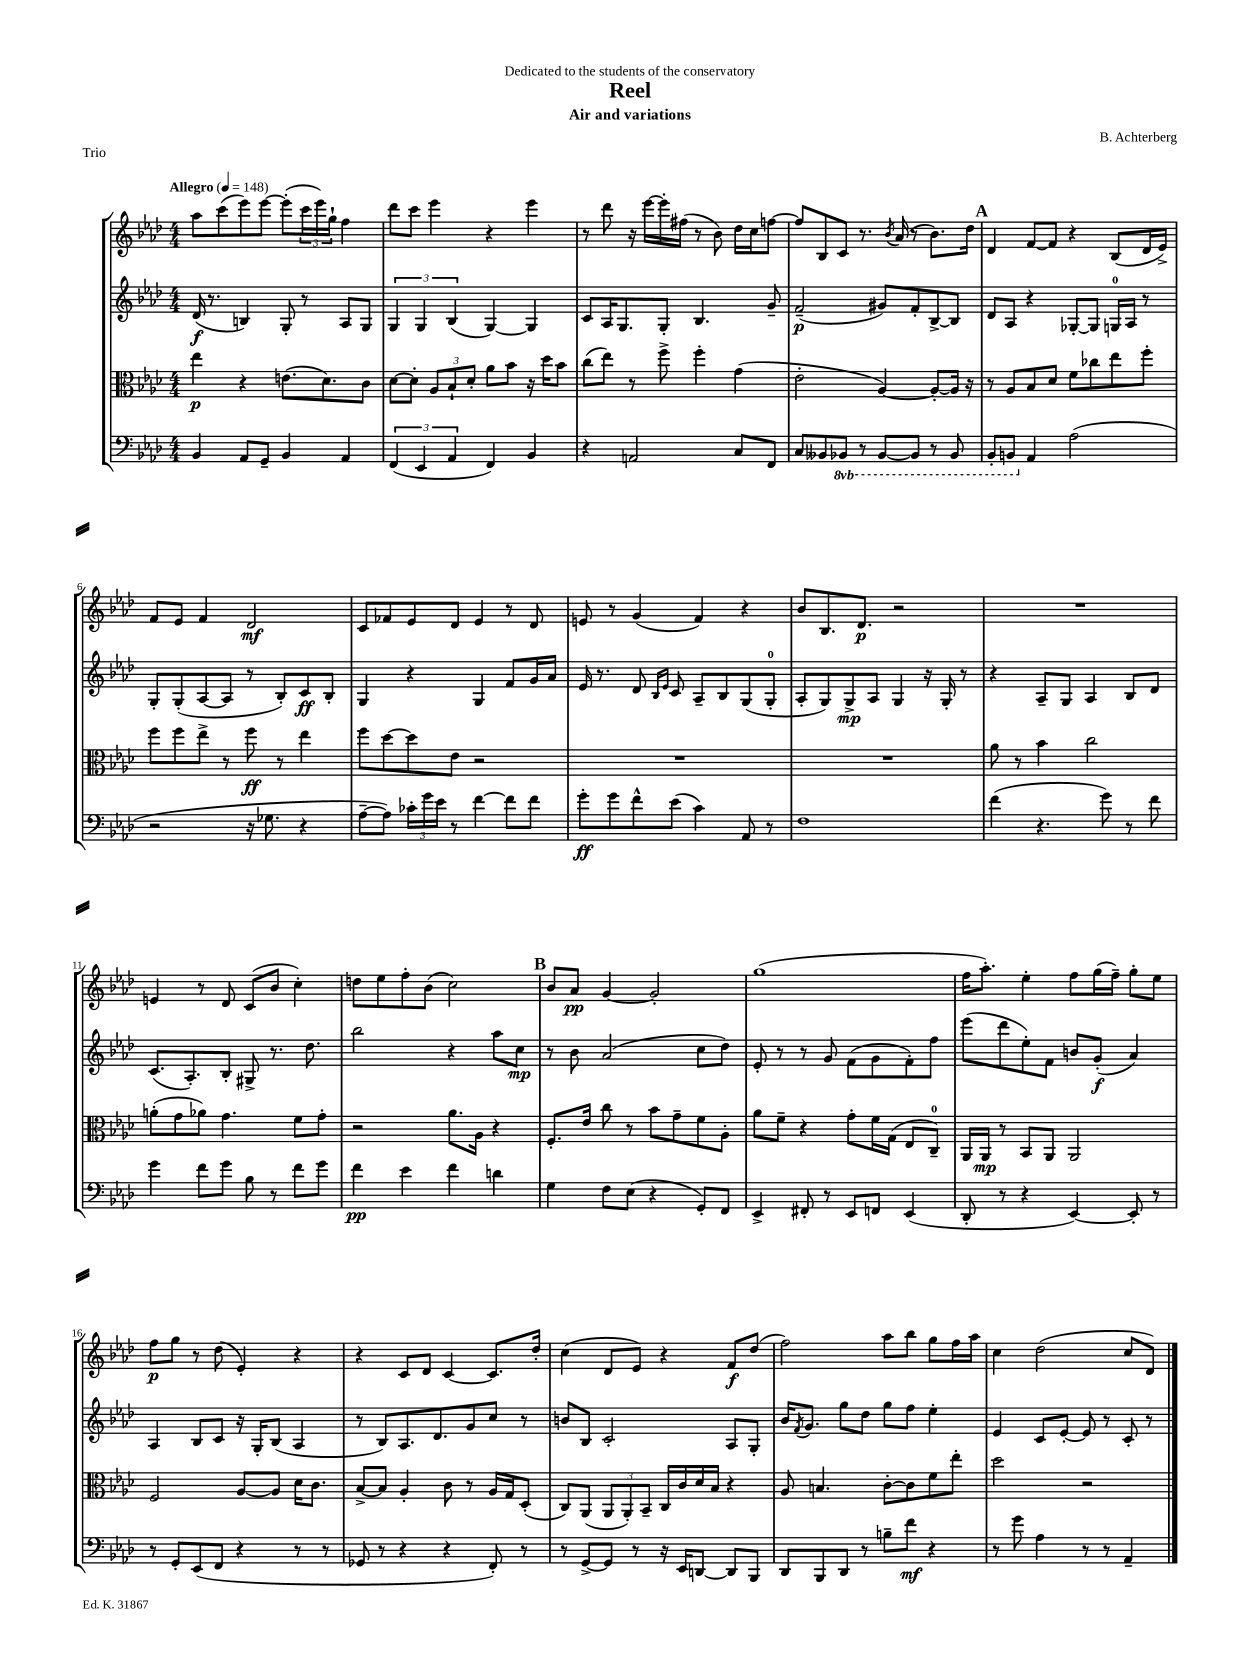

**kern	**kern	**kern	**kern
*staff4	*staff3	*staff2	*staff1
*clefF4	*clefC3	*clefG2	*clefG2
*k[b-e-a-d-]	*k[b-e-a-d-]	*k[b-e-a-d-]	*k[b-e-a-d-]
*M4/4	*M4/4	*M4/4	*M4/4
*MM148	*MM148	*MM148	*MM148
4BB-	4ee-	(16d-	8aa-
.	.	8.r	.
.	.	.	(8ccc
8AA-	4r	4B)	8eee-)
8GG~	.	.	[8eee-
4BB-	(8.e	8G'	(8eee-']
.	.	8r	24ccc
.	.	.	24eee-)
.	8.d-)	.	.
.	.	.	24gg`
4AA-	.	8A-	4ff
.	8c	8G	.
=	=	=	=
(6FF	[8d-	6G	8ddd-
.	8d-']	.	8ccc
6EE-	.	6G	.
.	12A-	.	4eee-
6AA-	12B-`	(6B-	.
.	12d-'	.	.
4FF)	8a-	[4G)	4r
.	8b-	.	.
4BB-	16r	4G]	4eee-
.	16dd-	.	.
.	8b-	.	.
=	=	=	=
4r	(8cc	8c	8r
.	8ee-)	16A-	8ddd-
.	.	8.G	.
2AA	8r	.	16r
.	.	.	[16eee-
.	8ff^	8G'	16eee-']
.	.	.	(16ff#
.	4ff'	4.B-	8r
.	.	.	8b-)
8C	(4g	.	16dd-
.	.	.	16cc
8FF	.	8g~	[8ff
=	=	=	=
8C	2e-'	(2f~	8ff]
8BB--	.	.	8B-
8BBB-	.	.	8c
8r	.	.	8.r
[8BBB-	[4A-)	8g#)	.
.	.	.	8qb-
.	.	.	(16a-
8BBB-]	.	8f'	8r
8r	8A-'_	[8B-^	8.b-)
8BBB-	16A-]	8B-]	.
.	16r	.	16dd-
=	=	=	=
8BBB-'	8r	8d-	4d-
8BBB	8A-	8A-	.
4AA-	8B-	4r	[8f
.	8d-	.	8f]
(2A-	8f	[8G-'	4r
.	8cc-	8G-]	.
.	8ee-	16G	(8B-
.	.	16A-	.
.	8ff'	8r	16d-
.	.	.	16e-^)
=	=	=	=
2r	8ff	8G'	8f
.	8ff	(8G'	8e-
.	8ee-^	[8A-	4f
.	8r	8A-]	.
16r	8ff	8r	2d-
8.G-	.	.	.
.	8r	8B-')	.
4r	4ee-	8c	.
.	.	8B-'	.
=	=	=	=
[8A-~	8ff	4G	8c
8A-])	[8dd-	.	8f-
24c-'	8dd-]	4r	8e-
24g	.	.	.
24e-	.	.	.
8r	8e-	.	8d-
[4f	2r	4G	4e-
8f]	.	8f	8r
8f	.	16g	8d-
.	.	16a-	.
=	=	=	=
8g'	1r	16e-	8e
.	.	8.r	.
8g	.	.	8r
8f^^	.	8d-	(4g
.	.	16qqB-	.
.	.	16qqe-	.
(8e-	.	8c	.
4c)	.	8A-~	4f)
.	.	8B-	.
8AA-	.	(8G	4r
8r	.	8G'	.
=	=	=	=
1F	1r	8A-'	8b-
.	.	8G)	8.B-
.	.	8G^	.
.	.	.	8.d-
.	.	8A-	.
.	.	4G	2r
.	.	16r	.
.	.	16G'	.
.	.	8r	.
=	=	=	=
(4f	8a-	4r	1r
.	8r	.	.
4.r	4b-	8A-~	.
.	.	8G	.
.	2cc	4A-	.
8g)	.	.	.
8r	.	8B-	.
8f	.	8d-	.
=	=	=	=
4g	(8a'	(8.c	4e
.	8g	.	.
.	.	8.A-')	.
8f	8a-)	.	8r
8g	4.g	8B-'	8d-
8B-	.	8G#^	(8c
8r	.	8.r	8b-
8f	8f	.	4cc')
.	.	8.dd-	.
8g	8g'	.	.
=	=	=	=
4f	2r	2bb-	8dd
.	.	.	8ee-
4e-	.	.	8ff'
.	.	.	(8b-
4f	8.a-	4r	2cc)
.	16A-	.	.
4d	4r	8aa-	.
.	.	8cc	.
=	=	=	=
4G	8.F'	8r	8b-
.	.	8b-	8a-
.	16e-	.	.
8F	8cc	(2a-	[4g
(8E-	8r	.	.
4r	8b-	.	2g']
.	8g~	.	.
8GG')	8f	8cc	.
8FF	8A-'	8dd-)	.
=	=	=	=
4EE-^	8a-	8e-'	(1gg
.	8f~	8r	.
8FF#'	4r	8r	.
8r	.	8g	.
8EE-	8g'	(8f	.
8FF	16f	8g	.
.	(16G	.	.
(4EE-	8E-	8f')	.
.	8C~)	8ff	.
=	=	=	=
8DD-'	16AA-	(8eee-	16ff
.	16AA-	.	8.aa-')
8r	8r	8ddd-	.
4r	8BB-	8ee-')	4ee-'
.	8AA-	8f	.
[4EE-)	2AA-	8b	8ff
.	.	(8g'	(16gg
.	.	.	16ff~)
8EE-']	.	4a-)	8gg'
8r	.	.	8ee-
=	=	=	=
8r	2F	4A-	8ff
8GG'	.	.	8gg
(8EE-	.	8B-	8r
8FF	.	8c	(8dd-
4r	[8A-	16r	4e-')
.	.	16G'	.
.	8A-]	(8B-	.
8r	16d-	4A-	4r
.	8.c	.	.
8r	.	.	.
=	=	=	=
8GG-	[8B-^	8r	4r
8r	8B-]	8B-)	.
4r	4A-'	8.A-	8c
.	.	.	8d-
.	.	8.d-	.
4r	8c	.	[4c
.	8r	8g	.
8FF')	16A-	8cc	8.c]
.	16G	.	.
8r	(8D-'	8r	.
.	.	.	16dd-'
=	=	=	=
8r	8C)	8b	(4cc
[8GG^	(8AA-	8B-	.
8GG]	12AA-	2c'	8d-
.	12AA-')	.	.
8r	.	.	8e-)
.	12BB-~	.	.
16r	16C	.	4r
16EE-	16c	.	.
[8DD	16d-	.	.
.	16B-	.	.
8DD]	4r	8A-	8f
8BBB-	.	8G'	(8dd-
=	=	=	=
8DD-	8A-	16b-	2ff)
.	.	8qf	.
.	.	8.g	.
8BBB-	4.B	.	.
8DD-	.	8gg	.
8r	.	8dd-	.
8B~	[8c'	8gg	8aa-
8f	8c]	8ff	8bb-
4r	8f	4ee-'	8gg
.	8ee-'	.	16ff
.	.	.	16aa-
=	=	=	=
8r	2dd-	4e-	4cc
8g	.	.	.
4A-	.	8c	(2dd-
.	.	[8e-'	.
8r	2r	8e-]	.
8r	.	8r	.
4AA-~	.	8c'	8cc
.	.	8r	8d-)
==	==	==	==
*-	*-	*-	*-
